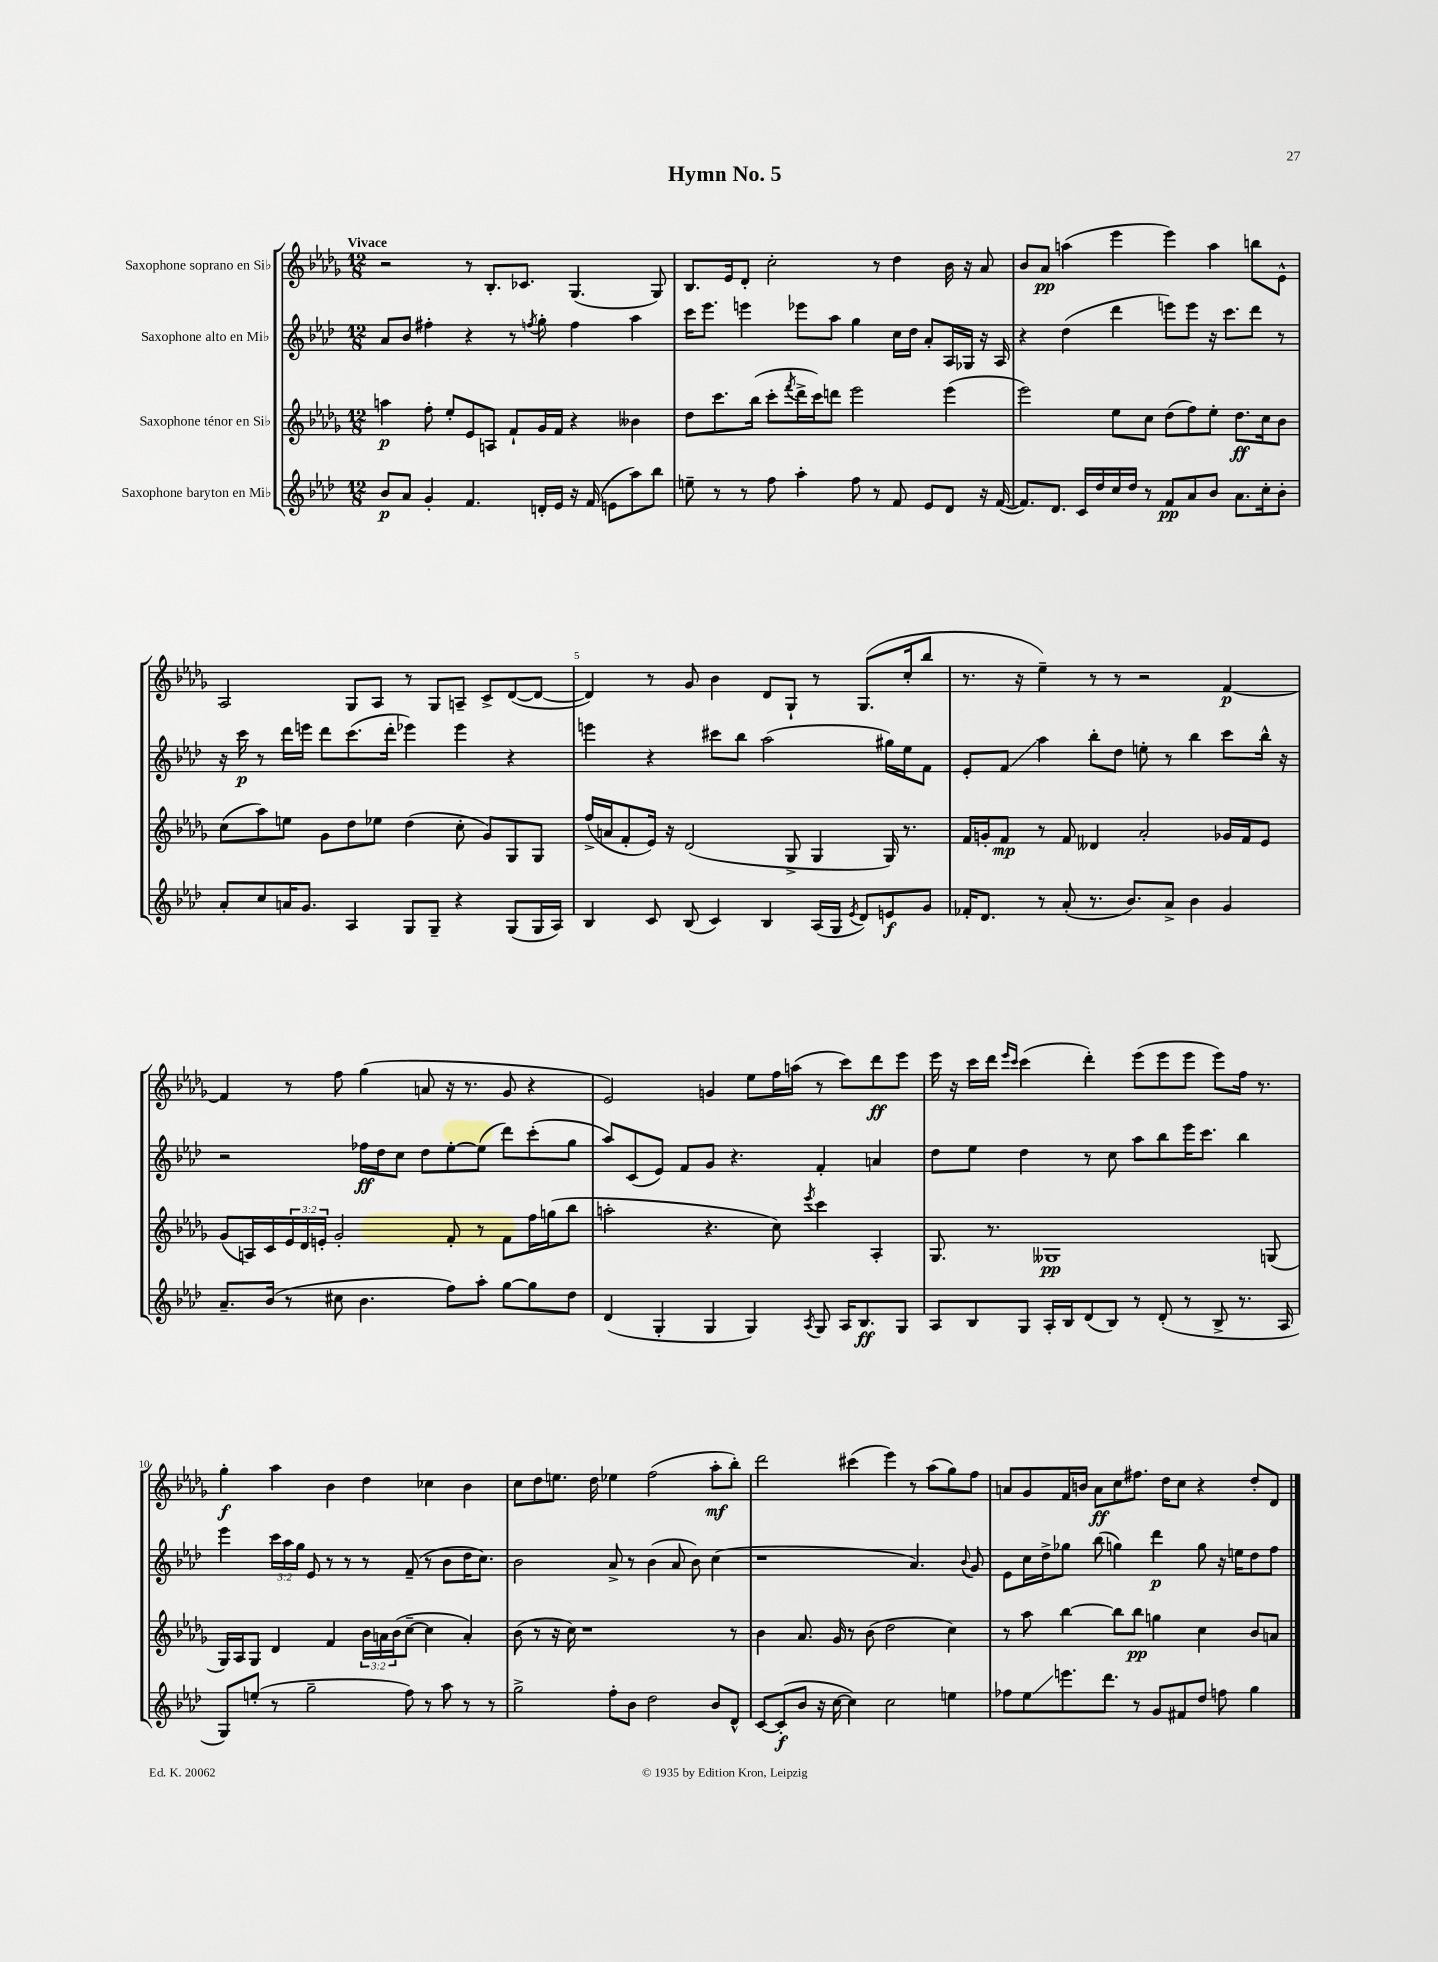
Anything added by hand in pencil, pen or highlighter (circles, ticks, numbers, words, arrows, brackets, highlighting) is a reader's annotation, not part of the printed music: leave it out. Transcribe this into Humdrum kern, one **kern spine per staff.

**kern	**kern	**kern	**kern
*staff4	*staff3	*staff2	*staff1
*clefG2	*clefG2	*clefG2	*clefG2
*k[b-e-a-d-]	*k[b-e-a-d-g-]	*k[b-e-a-d-]	*k[b-e-a-d-g-]
*M12/8	*M12/8	*M12/8	*M12/8
8b-	4aa	8a-	2r
8a-	.	8b-	.
4g'	8ff'	4ff#'	.
.	8ee-'	.	.
4.f	8e-	4r	8r
.	8A	.	8.B-'
.	8f`	8r	.
.	.	.	8.c-
.	.	8qff	.
16d'	16g-	8gg'	.
16e-	16f	.	.
16r	4r	4ff	(4.G-
(16f	.	.	.
8e	.	.	.
8aa-)	4b--	4aa-	.
8bb-	.	.	8G-)
=	=	=	=
8ee~	8dd-	16ccc	8.B-
.	.	8.eee-	.
8r	8.ccc	.	.
.	.	.	16e-
8r	.	4eee	8d-'
.	(16bb-	.	.
8ff	8ccc'	.	2cc'
.	8qfff	.	.
4aa-'	16ddd-^	8eee-	.
.	16ccc)	.	.
.	8ddd	8aa-	.
8ff	2eee-	4gg	.
8r	.	.	8r
8f	.	16cc	4dd-
.	.	16dd-	.
8e-	.	8a-'	.
8d-	(4eee-	16A-	16b-
.	.	16G-	16r
16r	.	16r	8a-
([16f	.	16A-	.
=	=	=	=
8.f])	2eee-)	4r	8b-
.	.	.	8a-
8.d-	.	.	.
.	.	(4dd-	(4aa
16c	.	.	.
16dd-	.	.	.
16cc	8ee-	4ddd-	4eee-
16dd-	.	.	.
8r	8cc	.	.
8f	(8dd-	8eee)	4eee-)
8a-	8ff)	8eee	.
8b-	8ee-'	16r	4aa
.	.	8.ccc	.
8.a-	8.dd-	.	.
.	.	8ddd-	8bb
16cc'	16cc	.	.
8b-'	8b-	8r	8e-^^
=	=	=	=
8a-'	(8cc	16r	2A-
.	.	16ccc	.
8cc	8aa-)	8r	.
16a	8ee	16ddd-	.
8.g	.	16eee	.
.	8g-	8ddd-	.
4A-	8dd-	(8.ccc	8G-
.	8ee-	.	8A-
.	.	16ddd-'	.
8G	(4dd-	4eee-)	8r
8G~	.	.	8G-
4r	8cc'	4eee-	8A~
.	8g-)	.	8c^
(8G	8G-	4r	([8d-
16G	8G-	.	8d-_
16A-)	.	.	.
=	=	=	=
4B-	(16ff^	4eee	4d-])
.	16a	.	.
.	8f'	.	.
8c	16e-)	4r	8r
.	16r	.	.
(8B-	(2d-	.	8g-
4c)	.	8ccc#	4b-
.	.	8bb-	.
4B-	.	(2aa-	8d-
.	8G-^	.	8G-`
(16A-	4G-	.	8r
16G	.	.	.
8qe-	.	.	.
8d-)	.	.	(8.G-
8e	16G-)	16gg#)	.
.	8.r	16ee-	16cc'
8g	.	8f	8bb-
=	=	=	=
16f-'	16f	8e-'	8.r
8.d-	16g'	.	.
.	8f	8f	.
.	.	.	16r
8r	8r	4aa-	4ee-~)
(8a-'	8f	.	.
8.r	4d--	8bb-'	8r
.	.	8dd-	8r
8.b-)	.	.	.
.	2a-'	8ee'	2r
8a-^	.	8r	.
4b-	.	4bb-	.
4g	16g-	8ccc	[4f
.	16f	.	.
.	8e-	16bb-^^	.
.	.	16r	.
=	=	=	=
8.a-~	(8g-	2r	4f]
.	16A)	.	.
(16b-	16c	.	.
8r	24e-	.	8r
.	24d-	.	.
.	24e'	.	.
8cc#	2g-'	.	8ff
4.b-	.	16ff-	(4gg-
.	.	16dd-	.
.	.	8cc	.
.	.	8dd-	8a
8ff)	8f'	[8ee-'	16r
.	.	.	8.r
8aa-'	8r	(8ee-]	.
[8gg	8f	8ddd-)	8g-
8gg]	16ff	(8ccc'	4r
.	(16gg	.	.
8dd-	8bb-	8gg	.
=	=	=	=
(4d-	2aa'	8aa-)	2e-)
.	.	(8c	.
4G'	.	8e-)	.
.	.	8f	.
4G	4.r	8g	4g
.	.	4.r	.
4G)	.	.	8ee-
.	8cc)	.	16ff
.	.	.	(16aa
8qA-	8qeee-	.	.
8G	4ccc	4f'	8r
16A-	.	.	8ccc)
8.B-	.	.	.
.	4A-'	4a	8ddd-
8G	.	.	8eee-
=	=	=	=
8A-	8.G-	8dd-	16eee-
.	.	.	16r
8B-	.	8ee-	16ccc
.	8.r	.	16ddd-
.	.	.	16qqeee-
.	.	.	16qqccc
8G	.	4dd-	(4ccc
16A-'	1G--	.	.
16B-	.	.	.
(8d-	.	8r	4ddd-')
8B-)	.	8cc	.
8r	.	8aa-	(8eee-
(8d-'	.	8bb-	8eee-
8r	.	16eee-	8eee-
.	.	8.ccc	.
8B-^	.	.	8eee-)
8.r	.	4bb-	16ff
.	.	.	8.r
.	(8G	.	.
16A-	.	.	.
=	=	=	=
8G)	16G-)	4eee-	4gg-'
.	16A-	.	.
(8ee'	8G-	.	.
8r	4d-	24ccc	4aa-
.	.	24aa-	.
.	.	24gg	.
2gg~	.	8e-	.
.	4f	8r	4b-
.	.	8r	.
.	24b-	8r	4dd-
.	24a	.	.
.	(24b-	.	.
8ff)	[8cc~	(8f~	.
8r	4cc]	8r	4cc-
8aa-	.	8b-	.
8r	4a')	16dd-	4b-
.	.	8.cc)	.
8r	.	.	.
=	=	=	=
2gg^	(8b-	2b-	8cc
.	8r	.	8dd-
.	16r	.	8.ee
.	16cc)	.	.
.	1r	.	.
.	.	.	16dd-
8ff'	.	8a-^	4ee-
8b-	.	8r	.
2dd-	.	(4b-	(2ff
.	.	8a-	.
.	.	8b-)	.
8b-	.	(4cc	8aa-'
8d-^^	8r	.	8bb-')
=	=	=	=
[8c	4b-	1r	2ddd-
(8c']	.	.	.
8b-	8.a-	.	.
16r	.	.	.
[16cc	16g-	.	.
4cc])	8r	.	(4ccc#
.	(8b-	.	.
2cc	2dd-	.	4eee-)
.	.	4.a-)	8r
.	.	.	(8aa-
4ee	4cc)	.	8gg-)
.	.	8qqb-	.
.	.	8g	8ff
=	=	=	=
8ff-	8r	8e-	8a
8ee-	8aa-	16cc	8g-
.	.	16dd-^	.
8.eee	[4bb-	8gg-	16f
.	.	.	16b
.	.	(8bb-	8a
8.ddd-	.	.	.
.	8bb-]	4gg)	8cc
8r	8bb-	.	8.ff#
8g	4gg	4ddd-	.
.	.	.	16dd-
8f#	.	.	8cc
8dd-	4cc	8gg	4r
8ff	.	16r	.
.	.	16ee	.
4gg	8b-	8dd-	8dd-'
.	8a	8ff	8d-
==	==	==	==
*-	*-	*-	*-
